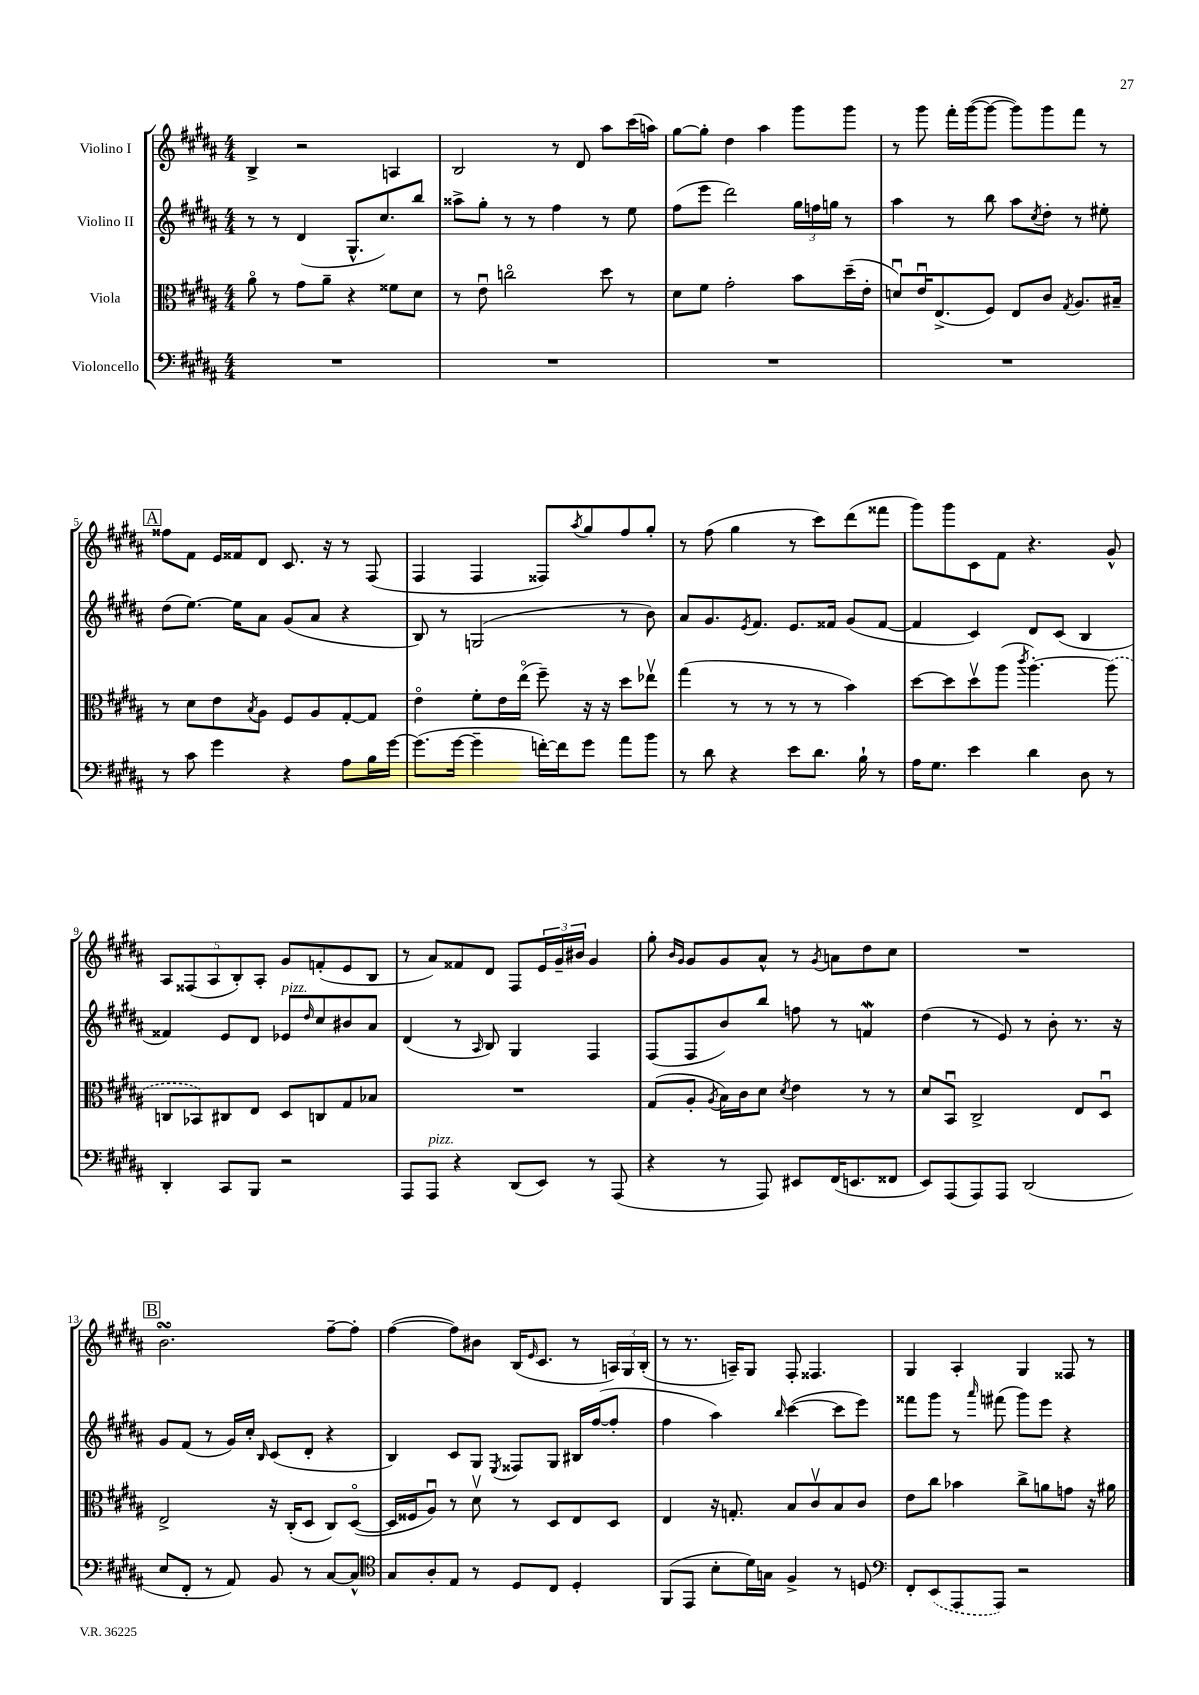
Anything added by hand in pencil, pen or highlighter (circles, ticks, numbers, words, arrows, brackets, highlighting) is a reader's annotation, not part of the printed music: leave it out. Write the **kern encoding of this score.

**kern	**kern	**kern	**kern
*staff4	*staff3	*staff2	*staff1
*clefF4	*clefC3	*clefG2	*clefG2
*k[f#c#g#d#a#]	*k[f#c#g#d#a#]	*k[f#c#g#d#a#]	*k[f#c#g#d#a#]
*M4/4	*M4/4	*M4/4	*M4/4
1r	8a#o	8r	4B^
.	8r	8r	.
.	8g#	(4d#	2r
.	8a#~	.	.
.	4r	8.G#^^	.
.	.	8.cc#)	.
.	8f##	.	4A
.	8d#	8bb	.
=	=	=	=
1r	8r	8aa##^	2B
.	8eu	8gg#'	.
.	2cco	8r	.
.	.	8r	.
.	.	4ff#	8r
.	.	.	8d#
.	8dd#	8r	8aa#
.	8r	8ee	(16ccc#
.	.	.	16aa)
=	=	=	=
1r	8d#	(8ff#	[8gg#
.	8f#	8eee	8gg#']
.	2g#'	2ddd#)	4dd#
.	.	.	4aa#
.	8b	24gg#	8ggg#
.	.	24ff	.
.	.	24gg	.
.	(16dd#~	8r	8ggg#
.	16e'	.	.
=	=	=	=
1r	8du)	4aa#	8r
.	16eu	.	8ggg#
.	(8.E^	.	.
.	.	8r	16fff#'
.	.	.	([16ggg#
.	8F#)	8bb	8ggg#_
.	8E	8aa#	8ggg#])
.	.	8qcc#	.
.	8c#	8dd#'	8ggg#
.	8qG#	.	.
.	8.A#	8r	8fff#
.	.	8ee#'	8r
.	16B#~	.	.
=	=	=	=
8r	8r	(8dd#	8ff##
8c#	8d#	[8.ee)	8f#
4g#	8e	.	16e
.	.	16ee]	16f##
.	8qB	.	.
.	8A#	8a#	8d#
4r	8F#	(8g#	8.c#
.	8A#	8a#	.
.	.	.	16r
8A#	[8G#'	4r	8r
16B	8G#]	.	(8F#
[16g#	.	.	.
=	=	=	=
(8.g#]	4eo	8B)	4F#
.	.	8r	.
[16g#	.	.	.
4g#~]	8f#'	(2G	4F#
.	16e	.	.
.	(16eeo	.	.
[16f')	8ff#~)	.	8F##)
16f]	.	.	.
.	.	.	8qaa#
8g#	16r	.	8gg#
.	16r	.	.
8a#	8dd#	8r	8ff#
8b	8ee-v	8b)	8gg#'
=	=	=	=
8r	(4gg#	8a#	8r
8d#	.	8.g#	(8ff#
4r	8r	.	4gg#
.	.	8qe	.
.	.	8.f#	.
.	8r	.	.
8e	8r	8.e	8r
8.d#	8r	.	8ccc#)
.	.	16f##	.
.	4b)	(8g#	(8ddd#
16B`	.	.	.
8r	.	[8f##	8fff##
=	=	=	=
16A#	[8dd#	4f##]	8ggg#)
8.G#	.	.	.
.	8dd#]	.	8ggg#
4e	8dd#v	4c#)	8c#
.	(8aa#	.	8f#
.	8qccc#	.	.
4d#	[4.aa#')	8d#	4.r
.	.	(8c#	.
8D#	.	4B	.
8r	(8aa#]	.	8g#^^
=	=	=	=
4DD#'	8C	4f##)	10A#
.	.	.	(10F##
.	8BB-)	.	.
.	.	.	10A#
8CC#	8C#	8e	.
.	.	.	10B')
8BBB	8E	8d#	.
.	.	.	10A#'
2r	8D#	8e-	8g#
.	.	16qqdd#	.
.	8C	8cc#	(8f'
.	8G#	8b#	8e
.	8B-	8a#	8B
=	=	=	=
8AAA#	1r	(4d#	8r
8AAA#	.	.	8a#)
4r	.	8r	8f##
.	.	16qqA#	.
.	.	8B)	8d#
(8DD#	.	4G#	8F#
8EE)	.	.	24e
.	.	.	24g#~
.	.	.	24b#
8r	.	4F#	4g#
(8AAA#	.	.	.
=	=	=	=
4r	(8G#	(8F#	8gg#'
.	.	.	16qqb
.	.	.	16qqg#
.	8A#'	8F#	8g#
.	8qA#	.	.
8r	16B)	8b)	8g#
.	16c#	.	.
8AAA#)	8d#	8bb	8a#^^
.	8qd#	.	.
8EE#	4e	8ff	8r
.	.	.	8qg#
(16FF#	.	8r	8a
8.EE	.	.	.
.	8r	4f	8dd#
8FF##	8r	.	8cc#
=	=	=	=
8EE)	8d#	(4dd#	1r
(8AAA#	8BBu	.	.
8AAA#)	2C#^	8r	.
8AAA#	.	8e)	.
(2DD#	.	8r	.
.	.	8b'	.
.	8E	8.r	.
.	8D#u	.	.
.	.	16r	.
=	=	=	=
8E	2E^	8g#	2.b
8FF#'	.	(8f#	.
8r	.	8r	.
8AA#)	.	16g#)	.
.	.	16cc#'	.
.	.	16qqB	.
8BB	16r	(8c#	.
.	(16C#'	.	.
8r	8D#	8d#'	.
[8C#	8C#)	4r	[8ff#~
8C#^^]	([8D#o	.	8ff#']
=	=	=	=
*clefC4	*	*	*
8G#	16D#]	4B)	([4ff#
.	16F##	.	.
8A#'	8A#u)	.	.
8E	8r	8c#	8ff#])
8r	8d#v	8G#	8b#
.	.	8qE	.
8D#	8r	8F##	(16B
.	.	.	16qqe
.	.	.	8.c#
8C#	8D#	8G#	.
4D#'	8E	16B#	8r
.	.	([16ff#	.
.	8D#	8ff#']	24A)
.	.	.	24G#
.	.	.	(24B'
=	=	=	=
(8FF#	4E	4ff#	8r
8EE	.	.	8.r
8B'	16r	4aa#)	.
.	8.G'	.	16A~)
16d#)	.	.	8G#
16G	.	.	.
.	.	16qqbb	.
4F#^	8B	([4ccc#	8F#'
.	8c#v	.	4.F##
8r	8B	8ccc#]	.
8D	8c#	8eee)	.
=	=	=	=
*clefF4	*	*	*
8FF#'	8e	8fff##	4G#
(8EE	8cc#	8ggg#	.
8AAA#	4b-	8r	4A#'
.	.	16qqaaa#	.
8AAA#)	.	(8fff#	.
2r	8cc#^	8ggg#)	4G#
.	8a	8eee	.
.	8g	4r	8F##
.	16r	.	8r
.	16a#	.	.
==	==	==	==
*-	*-	*-	*-
